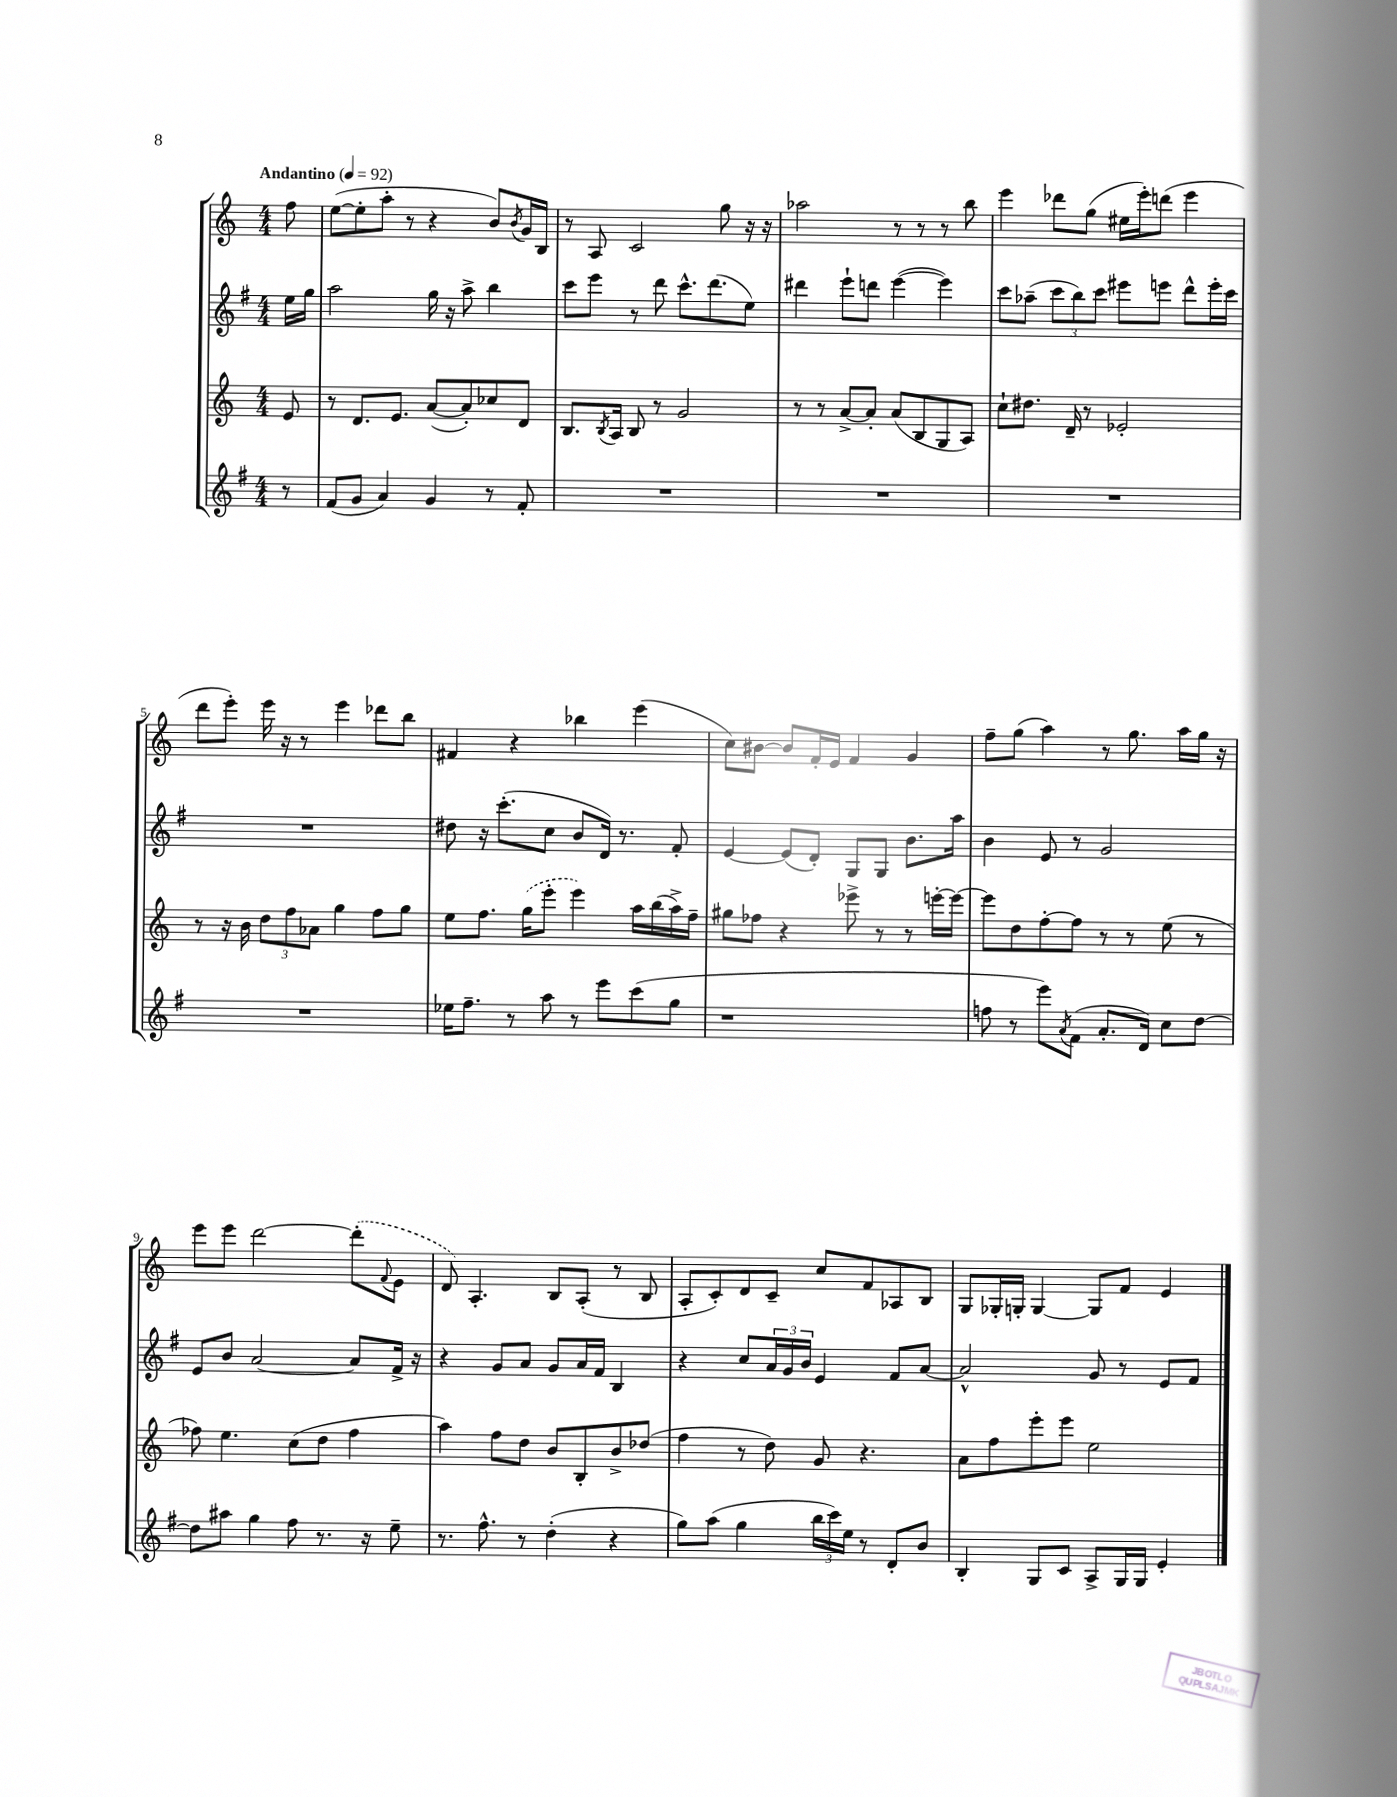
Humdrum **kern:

**kern	**kern	**kern	**kern
*staff4	*staff3	*staff2	*staff1
*clefG2	*clefG2	*clefG2	*clefG2
*k[f#]	*k[]	*k[f#]	*k[]
*M4/4	*M4/4	*M4/4	*M4/4
*MM92	*MM92	*MM92	*MM92
8r	8e/	16ee\LL	8ff\
.	.	16gg\JJ	.
=	=	=	=
(8f#/L	8r	2aa\	([8ee\L
8g/J	8.d/L	.	8ee'\]
4a/)	.	.	8aa'\J
.	8.e/J	.	.
.	.	.	8r
4g/	([8a/L	16gg\	4r
.	.	16r	.
.	8a'/])	8aa^\	.
8r	8cc-/	4bb\	8b/L)
.	.	.	8qb/
8f#'/	8d/J	.	16g/L
.	.	.	16B/JJ
=	=	=	=
1r	8.B/L	8ccc\L	8r
.	.	8eee\J	8A/
.	8qB/	.	.
.	16A/Jk	.	.
.	8B/	8r	2c/
.	8r	8ddd\	.
.	2g/	8.ccc^^\L	.
.	.	(8.ddd\	.
.	.	.	8gg\
.	.	8ee\J)	16r
.	.	.	16r
=	=	=	=
1r	8r	4ddd#\	2aa-\
.	8r	.	.
.	[8a^/L	8eee`\L	.
.	8a'/]J	8ddd\J	.
.	(8a/L	([4eee\	8r
.	8B/	.	8r
.	8G/	4eee\])	8r
.	8A/J)	.	8bb\
=	=	=	=
1r	8cc`\L	8ccc\L	4eee\
.	8.dd#\J	(8aa-~\J	.
.	.	12ccc\L	8ddd-\L
.	16d~/	.	.
.	.	12bb\)	.
.	8r	.	(8gg\J
.	.	12ccc\J	.
.	2e-'/	8eee#\L	16ee#\LL
.	.	.	16eee'\J)
.	.	8eee\J	(8ddd\J
.	.	8ddd^^\L	4eee\
.	.	16eee'\L	.
.	.	16ccc\JJ	.
=	=	=	=
1r	8r	1r	8ddd\L
.	16r	.	8eee'\J)
.	16b\	.	.
.	12dd\L	.	16eee\
.	.	.	16r
.	12ff\	.	.
.	.	.	8r
.	12a-\J	.	.
.	4gg\	.	4eee\
.	8ff\L	.	8ddd-\L
.	8gg\J	.	8bb\J
=	=	=	=
16ee-\LK	8ee\L	8dd#\	4f#/
8.ff#~\J	.	.	.
.	8.ff\J	16r	.
.	.	(8.ccc'\L	.
8r	.	.	4r
.	(16gg\LK	.	.
8aa\	8eee'\J	8cc\J	.
8r	4eee\)	8b/L	4bb-\
8eee\L	.	16d/Jk)	.
.	.	8.r	.
(8ccc\	16aa\LL	.	(4eee\
.	(16bb\	.	.
8gg\J	16aa^\)	8f#'/	.
.	16ff~\JJ	.	.
=	=	=	=
1r	8gg#\L	[4e/	8cc\L)
.	8ff-\J	.	[8b#\J
.	4r	(8e/]L	8b#/]L
.	.	8d'/J)	16f'/L
.	.	.	16e/JJ
.	8eee-^\	8G/L	4f/
.	8r	8G/J	.
.	8r	8.b\L	4g/
.	[16eee'\LL	.	.
.	16eee\_JJ	16aa\Jk	.
=	=	=	=
8ff\	8eee\]L	4b\	8ff~\L
8r	8dd\	.	(8gg\J
8eee\L)	[8ff'\	8e/	4aa\)
8qa/	.	.	.
(8f#\J	8ff\]J	8r	.
8.a'/L	8r	2g/	8r
.	8r	.	8.gg\
16d/Jk)	.	.	.
8cc\L	(8ee\	.	.
.	.	.	16aa\LL
[8dd\J	8r	.	16gg\JJ
.	.	.	16r
=	=	=	=
8dd\]L	8ff-\)	8e/L	8eee\L
8aa#\J	4.ee\	8b/J	8eee\J
4gg\	.	[2a/	[2ddd\
8ff#\	(8cc\L	.	.
8.r	8dd\J	.	.
.	4ff-\	8a/]L	(8ddd'\]L
16r	.	.	.
.	.	.	8qqf/
8ee~\	.	16f#^/Jk	8e\J
.	.	16r	.
=	=	=	=
8.r	4aa\)	4r	8d/)
.	.	.	4.A'/
8.ff#^^\	.	.	.
.	8ff\L	8g/L	.
8r	8dd\J	8a/J	.
(4dd'\	8b/L	8g/L	8B/L
.	8B'/	16a/L	(8A'/J
.	.	16f#/JJ	.
4r	8b^/	4B/	8r
.	(8dd-/J	.	8B/
=	=	=	=
8gg\L)	4ff\	4r	8A'/L
(8aa\J	.	.	8c'/)
4gg\	8r	8cc/L	8d/
.	8dd\)	24a/L	8c~/J
.	.	24g/	.
.	.	24b/JJ	.
24bb\LL	8g/	4e/	8cc/L
24ccc\)	.	.	.
24ee\JJ	.	.	.
8r	4.r	.	8f/
8d'/L	.	8f#/L	8A-/
8b/J	.	[8a/J	8B/J
=	=	=	=
4B'/	8a\L	2a^^/]	8G/L
.	8ff\	.	16G-'/L
.	.	.	16G'/JJ
8G/L	8eee'\	.	[4G/
8c/J	8eee\J	.	.
8A^/L	2ee\	8g/	8G/]L
16G/L	.	8r	8f/J
16G/JJ	.	.	.
4e'/	.	8e/L	4e/
.	.	8f#/J	.
==	==	==	==
*-	*-	*-	*-
